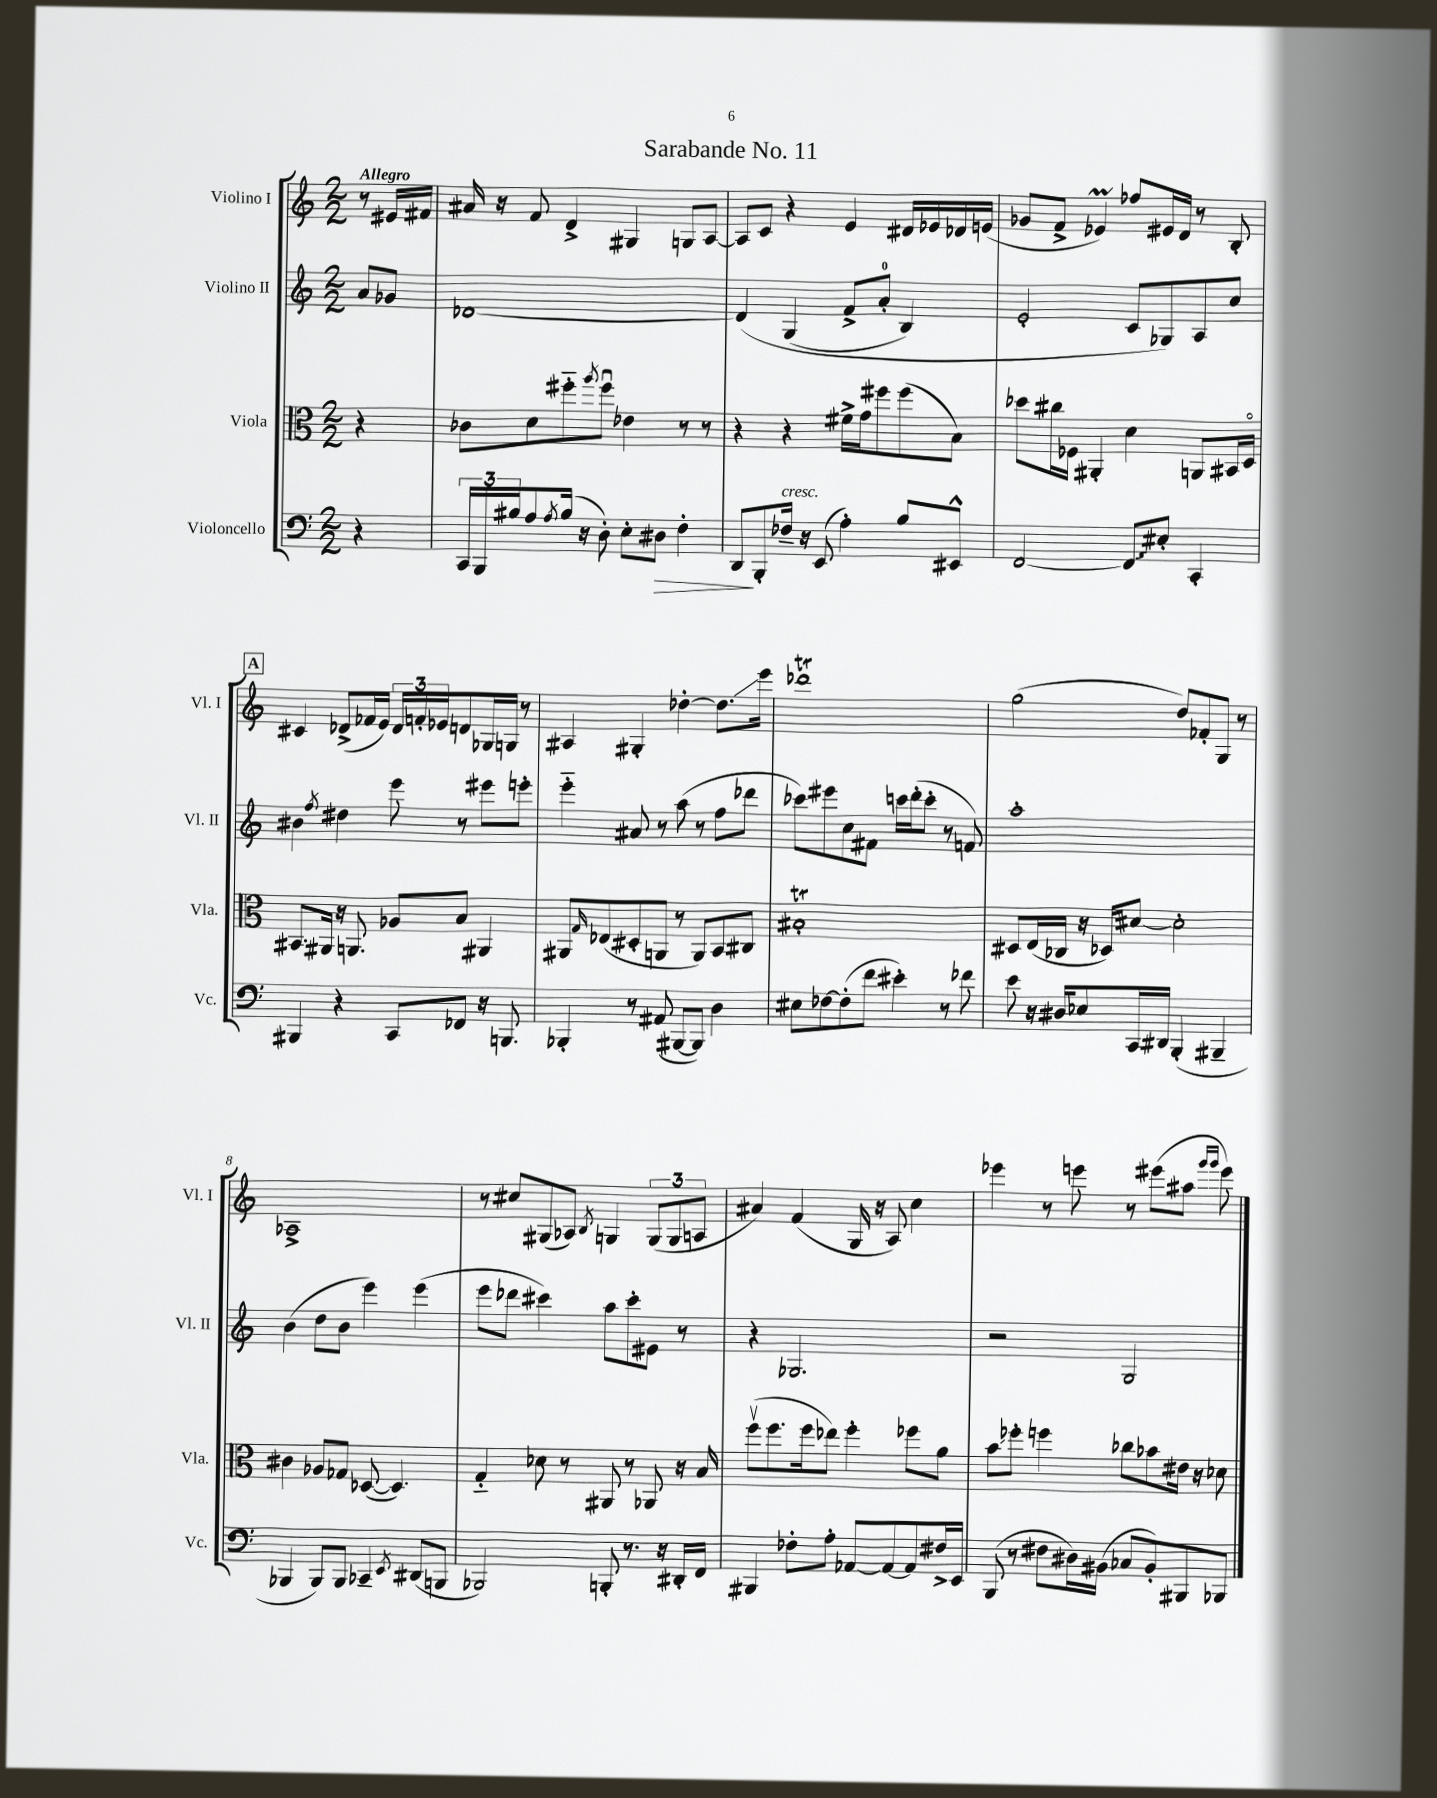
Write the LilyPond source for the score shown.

\header { title = "Sarabande No. 11" }
<<
\new StaffGroup <<
\new Staff = "s0" \with { instrumentName = "Violino I" shortInstrumentName = "Vl. I" } {
    \clef treble \key c \major \numericTimeSignature \time 2/2 \partial 4 \tempo "Allegro"
    r8 eis'16 fis'16 |
    ais'16 r16 f'8 d'4-> gis4 g8 a8~ |
    a8 c'8 r4 e'4 dis'16 ees'16 des'16 e'16( |
    ges'8 f'8-> ees'4\prall) fes''8 eis'16 d'16 r8 b8-. |
    \mark \markup { \box "A" } cis'4 des'8->( fes'16 e'16) \tuplet 3/2 { des'16 f'16-. ees'16 } d'8 ges16 g16 r8 |
    ais4 gis4-. des''4~-. des''8.\glissando e'''16 |
    des'''1\trill |
    g''2( d''8) fes'8-. g8 r8 |
    aes1-> |
    r8 cis''8 gis8( aes8) \acciaccatura { b8 } g4 \tuplet 3/2 { g8( g8 a8 } |
    ais'4) f'4( g16 r16 a8) c''4 |
    ees'''4 r8 e'''8 r8 eis'''8( ais''8 \grace { g'''16 g'''16 } eis'''8) \bar "|." |
}
\new Staff = "s1" \with { instrumentName = "Violino II" shortInstrumentName = "Vl. II" } {
    \clef treble \key c \major \numericTimeSignature \time 2/2 \partial 4
    a'8 ges'8 |
    des'1~ |
    des'4\( g4( f'8-> a'8-0-. b4) |
    e'2-. c'8 ges8\) a8 c''8 |
    \mark \markup { \box "A" } bis'4 \acciaccatura { f''8 } dis''4 e'''8 r8 eis'''8 e'''8-. |
    e'''4-_ ais'8 r8 a''8( r8 f''8 des'''8 |
    ces'''8) eis'''8 c''8 fis'8 c'''16 d'''16-.( c'''8-. r8 f'8) |
    a''1-. |
    b'4( d''8 b'8 e'''4) e'''4( |
    e'''8 des'''8 cis'''4) a''8 cis'''8-. eis'8 r8 |
    r4 ges2. |
    r2 g2 \bar "|." |
}
\new Staff = "s2" \with { instrumentName = "Viola" shortInstrumentName = "Vla." } {
    \clef alto \key c \major \numericTimeSignature \time 2/2 \partial 4
    r4 |
    ces'8 d'8 fis''8-_ \acciaccatura { a''8 } fis''8\downbow ees'4 r8 r8 |
    r4 r4 fis'16-> g'16 fis''8 fis''8( b8) |
    des''8 cis''16 fes16 ais,4-. d'4 a,8 bis,16 d16\flageolet |
    \mark \markup { \box "A" } bis,8. ais,16 r16 a,8. aes8 b8 ais,4 |
    ais,8 \grace { g16 } ees8( dis8-. a,8 r8 a,8) b,8 cis8 |
    bis1-.\trill |
    dis8 e16( ces16 r16 des16) dis'8~ dis'2-. |
    cis'4 aes8 ges8 des8~( des4.) |
    g4-_ des'8 r8 ais,8 r8 aes,8 r16 b16 |
    f''8\upbow( f''8. f''16 ees''8) f''4-. fes''8 a'8 |
    b'8\glissando fes''8-. f''4 ces''8 bes'8 eis'16 r16 des'8 \bar "|." |
}
\new Staff = "s3" \with { instrumentName = "Violoncello" shortInstrumentName = "Vc." } {
    \clef bass \key c \major \numericTimeSignature \time 2/2 \partial 4
    r4 |
    \tuplet 3/2 { c,16 b,,16 bis16 } a8 \acciaccatura { a8 } bis16( r16 d8-.) e8-. dis8\> f4-. |
    d,8\! b,,8-. fes16--^\markup { \italic "cresc." } r16 e,8( a4-.) b8 eis,8-^ |
    f,2~ \once \override Glissando.style = #'zigzag f,8\glissando eis8-. c,4-. |
    \mark \markup { \box "A" } bis,,4 r4 c,8 fes,8 r16 b,,8. |
    bes,,4-. r8 ais,8( bis,,8~ bis,,8) d4 |
    eis8 fes8~ fes8-.( f'8 eis'4-.) r8 fes'8 |
    e'8 r16 dis16 ees8 c,16 dis,16 b,,4-.( bis,,4-- |
    bes,,4 bes,,8) bes,,8 ces,4-- \acciaccatura { e,8 } dis,8( b,,8 |
    bes,,2) b,,8-. r8. r16 dis,16-. f,16 |
    bis,,4 fes8-. a8-. aes,8~ aes,8~ aes,8 fis16-> e,16 |
    b,,8( r8 fis8 dis16) bis,16( ces8 bis,8-.) bis,,8 bes,,8 \bar "|." |
}
>>
>>
